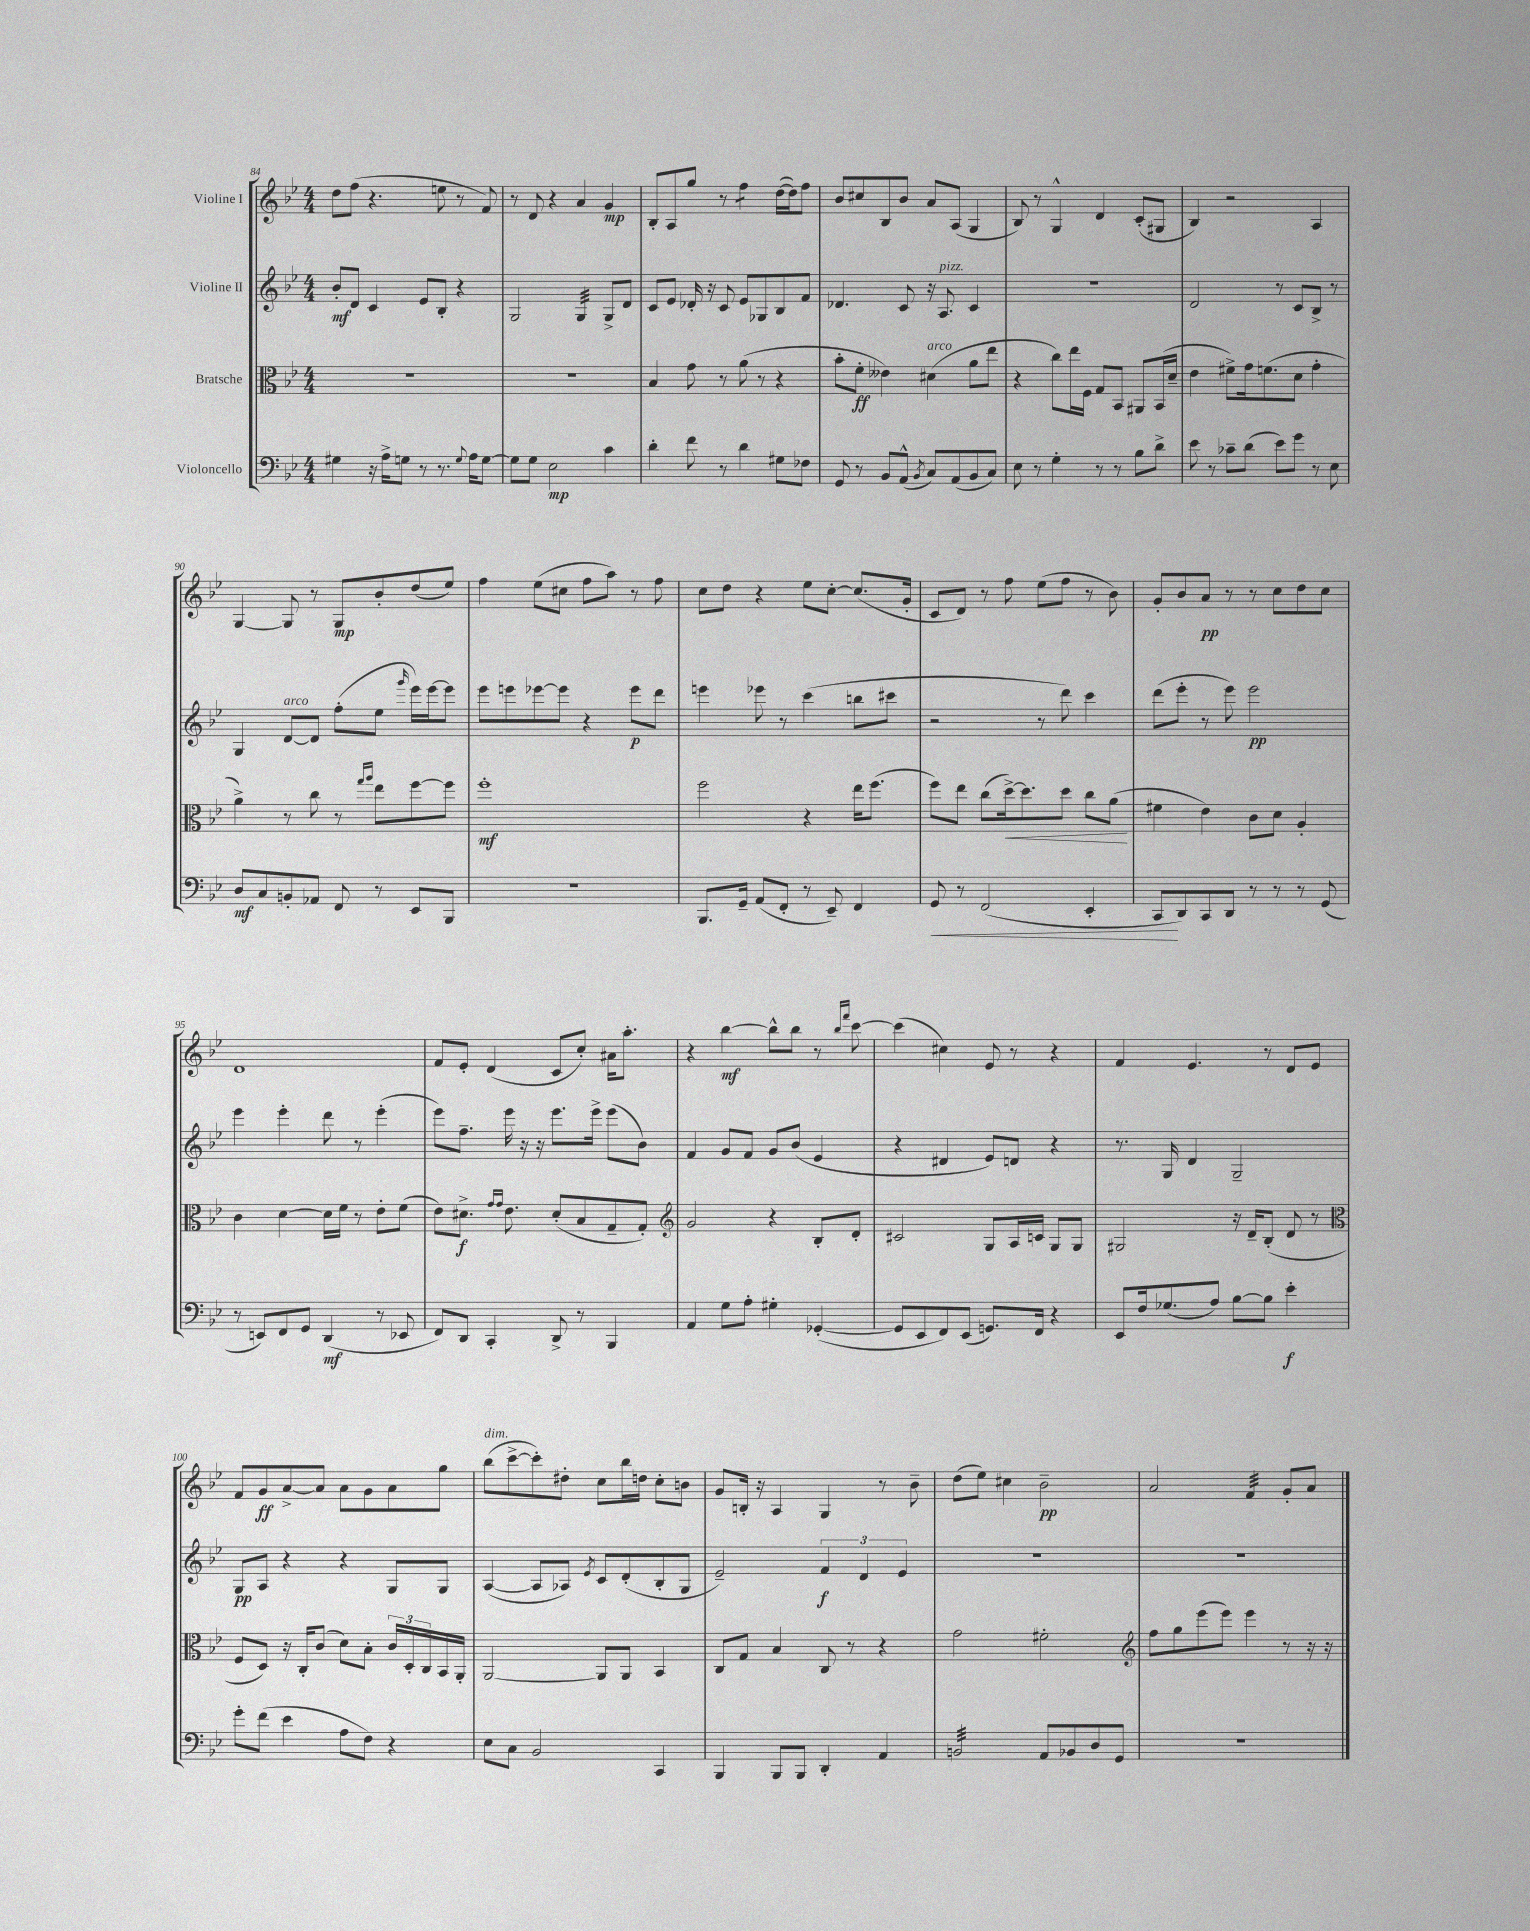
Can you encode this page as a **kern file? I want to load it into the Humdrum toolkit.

**kern	**kern	**kern	**kern
*staff4	*staff3	*staff2	*staff1
*clefF4	*clefC3	*clefG2	*clefG2
*k[b-e-]	*k[b-e-]	*k[b-e-]	*k[b-e-]
*M4/4	*M4/4	*M4/4	*M4/4
4G#	1r	8b-'	8dd
.	.	8d	(8ff
16r	.	4c	4.r
16A^	.	.	.
8G	.	.	.
8r	.	8e-	.
8.r	.	8B-'	8ee
.	.	4r	8r
8qqG	.	.	.
16A	.	.	.
[8G	.	.	8f)
=	=	=	=
8G]	1r	2G	8r
8G	.	.	8d
2E-	.	.	4r
.	.	4G	4a
4c	.	8G^	4g
.	.	8d	.
=	=	=	=
4d'	4B-	8c	8B-'
.	.	8e-	8A
8f	8g	16d-'	8gg
.	.	16r	.
8r	8r	8c	8r
4d	(8a	8e-	4ff
.	8r	8G-	.
8G#	4r	8B-	([16dd
.	.	.	16dd])
8F-	.	8f	8ff
=	=	=	=
8GG	8b-'	4.d-	8b-
8r	8f'	.	8cc#
8BB-	4e--)	.	8B-
(8AA^^	.	8c	8b-
8qBB-	.	.	.
8C)	(4d#	16r	8a
.	.	8.A	.
(8AA	.	.	(8A
8BB-	8a	4c	4G
8C)	8ee-	.	.
=	=	=	=
8E-	4r	1r	8B-)
8r	.	.	8r
4G'	8cc)	.	4G^^
.	16ee-	.	.
.	16F	.	.
8r	8G	.	4d
8r	8BB-	.	.
8B-	8AA#	.	(8c'
8d^	(16BB-	.	8G#
.	16d~	.	.
=	=	=	=
8e-	4e-	2d	4B-)
8r	.	.	.
8c-~	8f#^)	.	2r
(8d	16g	.	.
.	(8.f	.	.
8e-)	.	8r	.
8g	8d	8c	.
8r	4g'	8B-^	4A
8E-	.	8r	.
=	=	=	=
8D	4a^)	4G	[4G
8C	.	.	.
8BB'	8r	[8d	8G]
8AA-	8cc	8d]	8r
8FF	8r	(8ff'	8G
.	16qqgg	.	.
.	16qqaa	.	.
8r	8ee-	8ee-	8b-'
.	.	16qqggg	.
8EE-	[8ff	16eee-)	(8dd
.	.	[16eee-	.
8BBB-	8ff]	8eee-]	8ee-)
=	=	=	=
1r	1ff'	8eee-	4ff
.	.	8eee	.
.	.	[8eee-	(8ee-
.	.	8eee-]	8cc#
.	.	4r	8ff
.	.	.	8aa)
.	.	8eee-	8r
.	.	8ddd	8ff
=	=	=	=
8.BBB-	2ff	4eee	8cc
.	.	.	8dd
16GG~	.	.	.
(8AA	.	8eee-	4r
8FF'	.	8r	.
8r	4r	(4ccc	8ee-
8EE-~)	.	.	[8cc'
4FF	16ee-	8bb	(8.cc]
.	(8.ff	.	.
.	.	8ccc#	.
.	.	.	16g'
=	=	=	=
8GG	8ff)	2r	8c
8r	8ee-	.	8d)
(2FF	(8cc	.	8r
.	[16dd^)	.	8ff
.	8.dd]	.	.
.	.	8r	(8ee-
.	8dd	8ddd)	8ff
4EE-'	8cc	4ccc	8r
.	(8a	.	8b-)
=	=	=	=
8CC	4f#	(8ddd	8g'
8DD)	.	8eee-'	8b-
8CC	4e-)	8r	8a
8DD	.	8eee-)	8r
8r	8c	2eee-	8r
8r	8d	.	8cc
8r	4A'	.	8dd
(8GG	.	.	8cc
=	=	=	=
8r	4c	4eee-	1d
8EE)	.	.	.
8FF	[4d	4eee-'	.
8GG	.	.	.
(4DD	16d]	8ddd	.
.	16f	.	.
.	8r	8r	.
8r	8e-'	(4eee-'	.
8EE-	(8f	.	.
=	=	=	=
8FF)	8e-)	8eee-)	8f
8DD	8.d#^	8.ff~	8e-'
4CC'	.	.	(4d
.	16qqg	.	.
.	16qqg	.	.
.	8.e-	16eee-	.
.	.	16r	.
.	.	16r	.
8DD^	(8d#'	8.eee-	8c
8r	8B-	.	8cc')
.	.	16eee-^	.
4BBB-	8G~	(8eee-	16a#
.	.	.	8.aa'
.	8G')	8b-)	.
=	=	=	=
*	*clefG2	*	*
4AA	2g	4f	4r
8G	.	8g	[4bb-
8A'	.	8f	.
4G#'	4r	8g	8bb-^^]
.	.	(8b-	8bb-
([4GG-'	8B-'	4e-	8r
.	.	.	16qqbb-
.	.	.	16qqfff
.	8d'	.	[8ccc
=	=	=	=
8GG-]	2c#	4r	(4ccc]
8EE-	.	.	.
8FF)	.	4d#	4cc#)
(8EE-	.	.	.
8.GG)	8G	8e-)	8e-
.	16A	8d	8r
16FF	16c	.	.
4r	8G	4r	4r
.	8G	.	.
=	=	=	=
8EE-	2G#	8.r	4f
16F	.	.	.
(8.G-	.	16G	.
.	.	4d	4.e-
8A)	.	.	.
[8B-	16r	2G~	.
.	16d~	.	.
8B-]	(8B-'	.	8r
4e-'	8d	.	8d
.	8r	.	8e-
=	=	=	=
*	*clefC3	*	*
8g'	8F	8G	8f
(8f	8D)	8A	8g
4e-	16r	4r	[8a^
.	16C'	.	.
.	(8c	.	8a]
8A	8d)	4r	8a
8F)	8B-'	.	8g
4r	24c	8G	8a
.	24D'	.	.
.	24C	.	.
.	16BB-	8G	8gg
.	16AA'	.	.
=	=	=	=
8E-	[2AA	([4A	(8bb-
8C	.	.	[8ccc^
2BB-	.	8A]	8ccc'])
.	.	8A-)	8dd#'
.	.	8qe-	.
.	8AA]	8c	8cc
.	8AA	(8d'	16bb-
.	.	.	16dd
4CC	4BB-	8B-'	8cc'
.	.	8G	8b
=	=	=	=
4BBB-	8C	2e-~)	8g
.	8G	.	16B'
.	.	.	16r
8BBB-	4B-	.	4A
8BBB-	.	.	.
4DD'	8C	6f	4G
.	8r	.	.
.	.	6d	.
4AA	4r	.	8r
.	.	6e-	.
.	.	.	8b-~
=	=	=	=
2BB	2g	1r	(8dd
.	.	.	8ee-)
.	.	.	4cc#
8AA	2f#'	.	2b-~
8BB-	.	.	.
8D	.	.	.
8GG	.	.	.
=	=	=	=
*	*clefG2	*	*
1r	8ff	1r	2a
.	8gg	.	.
.	(8eee-	.	.
.	8eee-)	.	.
.	4eee-	.	4f
.	8r	.	8g'
.	16r	.	8a
.	16r	.	.
==	==	==	==
*-	*-	*-	*-
